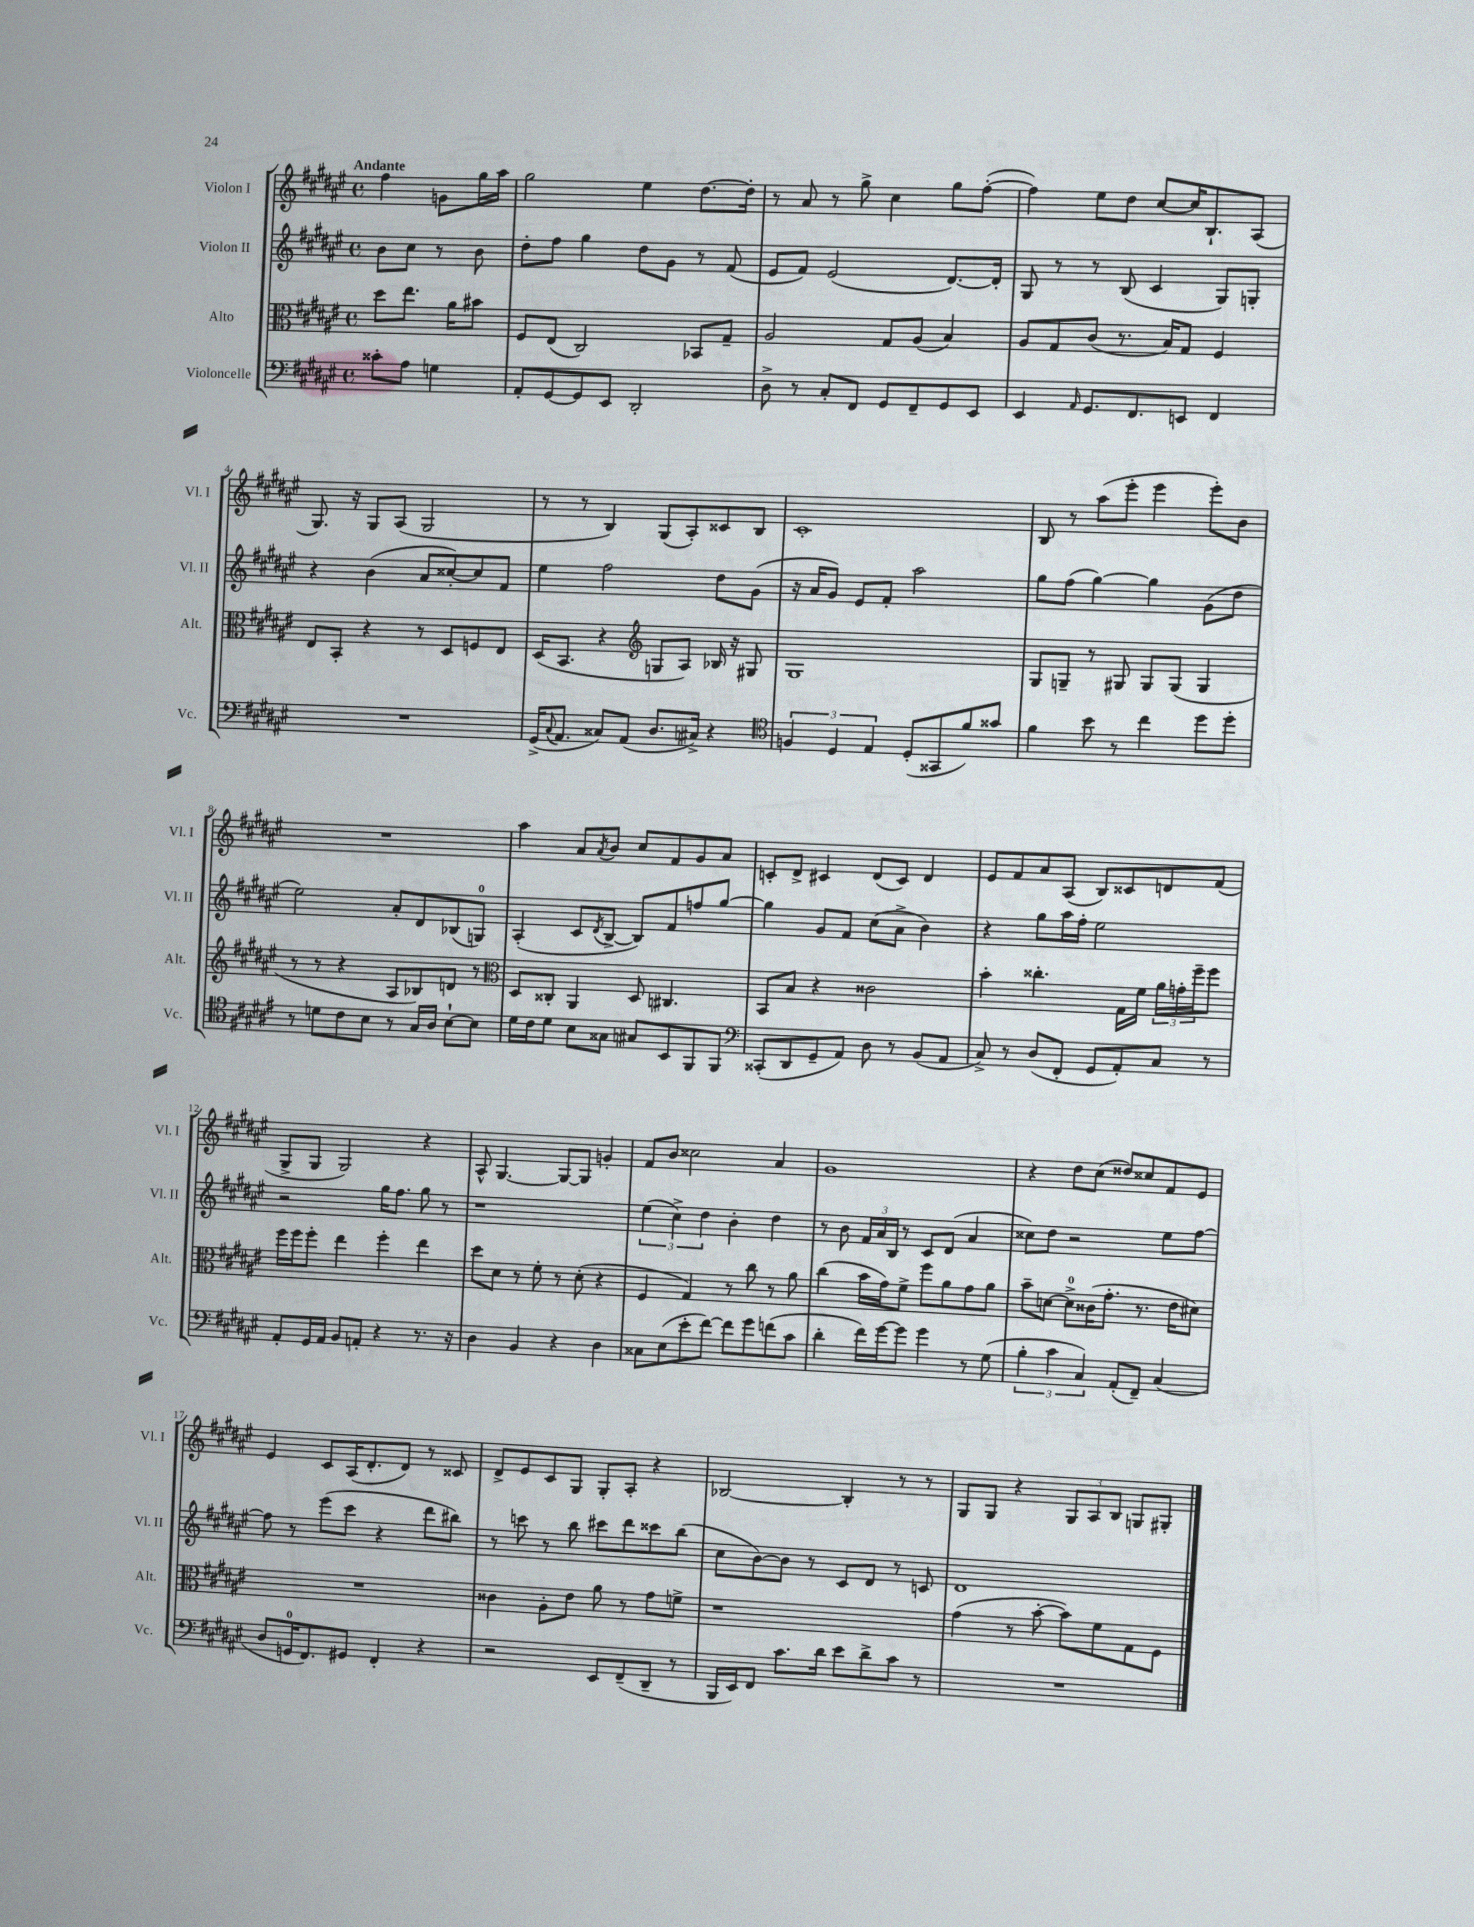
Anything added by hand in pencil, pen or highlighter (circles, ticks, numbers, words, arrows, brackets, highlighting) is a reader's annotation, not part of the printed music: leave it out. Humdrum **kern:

**kern	**kern	**kern	**kern
*part4	*part3	*part2	*part1
*staff4	*staff3	*staff2	*staff1
*I"Violoncelle	*I"Alto	*I"Violon II	*I"Violon I
*I'Vc.	*I'Alt.	*I'Vl. II	*I'Vl. I
*clefF4	*clefC3	*clefG2	*clefG2
*k[f#c#g#d#a#e#]	*k[f#c#g#d#a#e#]	*k[f#c#g#d#a#e#]	*k[f#c#g#d#a#e#]
*M4/4	*M4/4	*M4/4	*M4/4
*met(c)	*met(c)	*met(c)	*met(c)
=	=	=	=
!	!	!	!LO:TX:a:B:t=Andante
8c##X'\L	8dd#\L	8b\L	4ff#\
8A#\J	8.ee#\J	8cc#\J	.
4Gn\	.	8r	8gn\L
.	16a#\KL	.	.
.	8b#X\J	8b\	16gg#\L
.	.	.	16aa#\JJ
=1	=1	=1	=1
8AA#'/L	8F#/L	8dd#'\L	2gg#\
[8GG#/	(8E#/J	8ff#\J	.
8GG#/]	2C#/)	4gg#\	.
8EE#/J	.	.	.
2DD#'/	.	8dd#\L	4ee#\
.	.	8g#\J	.
.	8BB-X/L	8r	[8.dd#\L
.	8G#~/J	(8f#/	.
.	.	.	16dd#'\Jk]
=2	=2	=2	=2
8D#^\	2A#/	8e#/L	8r
8r	.	8f#/J)	8a#/
8C#'/L	.	(2e#/	8r
8FF#/J	.	.	8gg#^\
8GG#/L	8G#/L	.	4cc#\
8FF#~/	(8A#/J	.	.
8GG#/	4B/)	[8.d#/L)	8gg#\L
8EE#/J	.	.	([8ff#'\J
.	.	16d#'/Jk]	.
=3	=3	=3	=3
4EE#/	8A#/L	8G#/	4ff#\])
.	8G#/	8r	.
16qqAA#/	.	.	.
8.GG#/L	(8c#/J	8r	8ee#\L
.	8.r	(8B/	8dd#\J
8.FF#/	.	.	.
.	.	4c#/	[8cc#/L
.	16B/KL)	.	.
8EEn/J	8G#/J	.	16cc#/K]
.	.	.	8.B`/
4FF#/	4F#/	8G#/L)	.
.	.	8Gn'/J	(8A#/J
!!LO:LB:g=z
=4	=4	=4	=4
1r	8E#/L	4r	8.G#/)
.	8BB'/J	.	.
.	.	.	16r
.	4r	(4b\	8G#/L
.	.	.	(8A#/J
.	8r	8a#/L	2G#/
.	8D#/L	[8cc##X'/)	.
.	8Fn/	8cc##/]	.
.	8E#/J	8f#/J	.
=5	=5	=5	=5
(16GG#^/KL	(16D#/KL	4ee#\	8r
8qqC#/	.	.	.
8.AA#/J	8.BB/J	.	.
.	.	.	8r
8C##X/L)	4r	2ff#\	4B/)
(8AA#/J	.	.	.
*	*clefG2	*	*
8.D#/L	8Gn/L	.	(8G#/L
.	8A#/J)	.	8A#'/)
16C#X^/Jk)	.	.	.
4r	16B-X/	8dd#\L	8c##X/
.	16r	.	.
.	8G#X/	(8g#\J	8B/J
=6	=6	=6	=6
*clefC4	*	*	*
6Fn/	1G#	16r	1c#'
.	.	16a#/KL	.
.	.	8g#/J)	.
6D#/	.	.	.
.	.	8e#/L	.
6E#/	.	.	.
.	.	8f#'/J	.
(8D#'/L	.	2aa#\	.
8GG##X/	.	.	.
8f#/)	.	.	.
8g##X/J	.	.	.
=7	=7	=7	=7
4f#\	8G#/L	8gg#\L	8B/
.	8Gn~/J	(8ff#\J	8r
8b\	8r	[4gg#\)	(8aa#\L
8r	8G#X/	.	8eee#'\J
4cc#\	8G#/L	4gg#\]	4eee#\
.	(8G#/J	.	.
8dd#\L	4G#/	(8g#\L	8eee#'\L)
8dd#'\J	.	8dd#\J	8b\J
!!LO:LB:g=z
=8	=8	=8	=8
8r	8r	2ee#\)	1r
8dn\L	8r	.	.
8c#\	4r	.	.
8B\J	.	.	.
8r	8A#/L	8a#'/L	.
16G#/LL	8B-X/)	8d#/	.
16A#/JJ	.	.	.
[8B`\L	8dn/J	(8B-X/	.
8B\J]	8r	8Gn/J)	.
=9	=9	=9	=9
*	*clefC3	*	*
16d#\LL	8D#/L	(4A#'/	4aa#\
16c#\J	.	.	.
8d#\J	8C##X'/J	.	.
8B\L	4AA#/	8c#/L	8a#/L
.	.	8qd#/	8qa#/
8G##X\J	.	[8B^/J	8b/J
8G#X/L	8D#/	8B/L])	8cc#/L
8BB/	4.C#X/	8f#/	8f#/
8FF#/	.	8ffn/	8g#/
8FF#/J	.	[8gg#/J	8a#/J
=10	=10	=10	=10
*clefF4	*	*	*
(8CC##X'/L	8BB/L	4gg#\]	8cn'/L
8DD#/	8B/J	.	8d#^/J
8GG#~/	4r	8g#/L	4c#X/
8AA#/J)	.	8f#/J	.
8D#\	2c##X\	(8cc#\L	(8d#/L
8r	.	8a#^\J	8c#/J)
(8BB/L	.	4b\)	4d#/
8AA#/J	.	.	.
=11	=11	=11	=11
8C#^/)	4b'\	4r	8e#/L
8r	.	.	8f#/
(8D#/L	4.cc##X'\	8gg#\L	8a#/
8FF#'/J	.	16aa#\L	(8A#/J
.	.	16ff#'\JJ	.
8GG#/L	.	2ee#\	8B/L)
8AA#'/)	16G#\LL	.	8c##X/
.	16f#\JJ	.	.
8C#/J	24a#\LL	.	8dn/
.	24gn'\	.	.
.	24ff#~\J	.	.
8r	8ff#\J	.	(8f#/J
!!LO:LB:g=z
=12	=12	=12	=12
8AA#'/L	16ff#\LL	2r	8G#^/L
.	16ff#\J	.	.
16GG#/L	8ff#'\J	.	8G#/J
16AA#/JJ	.	.	.
8BB/L	4ee#\	.	2G#/)
8AAn'/J	.	.	.
4r	4ff#'\	16gg#\KL	.
.	.	8.ff#\J	.
8.r	4ee#\	8gg#\	4r
.	.	8r	.
16r	.	.	.
=13	=13	=13	=13
4D#\	8dd#\L	1r	8A#^^/
.	8d#\J	.	[4.G#/
4BB/	8r	.	.
.	8f#'\	.	.
4r	8r	.	8G#/L_
.	(8d#'\	.	8G#/J]
4D#\	4r	.	4gn'/
=14	=14	=14	=14
8C##X\L	4F#/	(6ee#\	8f#/L
(8E#\	.	.	8b/J
.	.	6cc#^\)	.
8e#'\	4G#/)	.	2cc##X\
.	.	6dd#\	.
[8f#\J)	.	.	.
8f#\L]	8r	4b'\	.
8g#\	8cc#\	.	.
(8fn\	8r	4dd#\	4a#/
8c#\J	8a#\	.	.
=15	=15	=15	=15
4d#'\	(4cc#\	8r	1g#
.	.	8b\	.
16f#\LL)	16b\LL	24f#/LL	.
.	.	24a#/	.
[16g#\J	16g#\J)	.	.
.	.	24B/JJ	.
8g#\J]	8f#^\J	8r	.
4g#\	8ff#\L	8c#/L	.
.	8a#\	(8d#/J	.
8r	8g#\	4a#/	.
(8G#\	8a#\J	.	.
=16	=16	=16	=16
6B'\	8b~\L	8cc##X\L)	4r
.	[8dn\J	8dd#\J	.
6c#\	.	.	.
.	8d^\L]	2r	8dd#\L
6C#/)	.	.	.
.	(16c##X\K	.	(8cc#\J
.	8.g#'\J	.	.
(8AA#'/L	.	.	8dd##X/L)
8FF#~/J)	8.r	.	8cc##X/
(4C#/	.	8ee#\L	8f#/
.	16e#\KL	.	.
.	8d#X\J)	[8ff#\J	8e#/J
!!LO:LB:g=z
=17	=17	=17	=17
8D#/L	1r	8ff#\]	4e#/
16GGn/K	.	8r	.
8.FF#/)	.	.	.
.	.	(8eee#\L	8c#/L
8GG#X/J	.	8ccc#\J	(16A#/K
.	.	.	8.d#'/
4FF#'/	.	4r	.
.	.	.	8d#/J)
4r	.	8ddd#\L	8r
.	.	8bb#X\J)	8c##X/
=18	=18	=18	=18
2r	4c##X\	8r	8d#^/L
.	.	8cccn\	8e#/
.	8A#'\L	8r	8c#/
.	8e#\J	8bb\	8G#/J
8EE#/L	8a#\	8ccc#X\L	8G#'/L
(8FF#~/	8r	8ddd#\	8A#'/J
8DD#~/J	8g#\L	8ccc##X\	4r
8r	8fn^\J	(8bb\J	.
=19	=19	=19	=19
16BBB/LL	1r	8cc#\L	[2B-X/
16EE#/J)	.	.	.
8FF#/J	.	[8b\)	.
8.c#\L	.	8b\J]	.
.	.	8r	.
16d#\Jk	.	.	.
8e#\L	.	8c#/L	4B-'/]
8d#^\	.	8d#/J	.
8c#\J	.	8r	8r
8r	.	8cn/	8r
=20	=20	=20	=20
1r	(4g#\	1d#	8G#/L
.	.	.	8G#/J
.	8r	.	4r
.	[8b'\	.	.
.	8b\L])	.	12G#/L
.	.	.	12A#/
.	8f#\	.	.
.	.	.	12B/J
.	8G#\	.	8Gn/L
.	8F#\J	.	8G#X'/J
==	==	==	==
*-	*-	*-	*-
